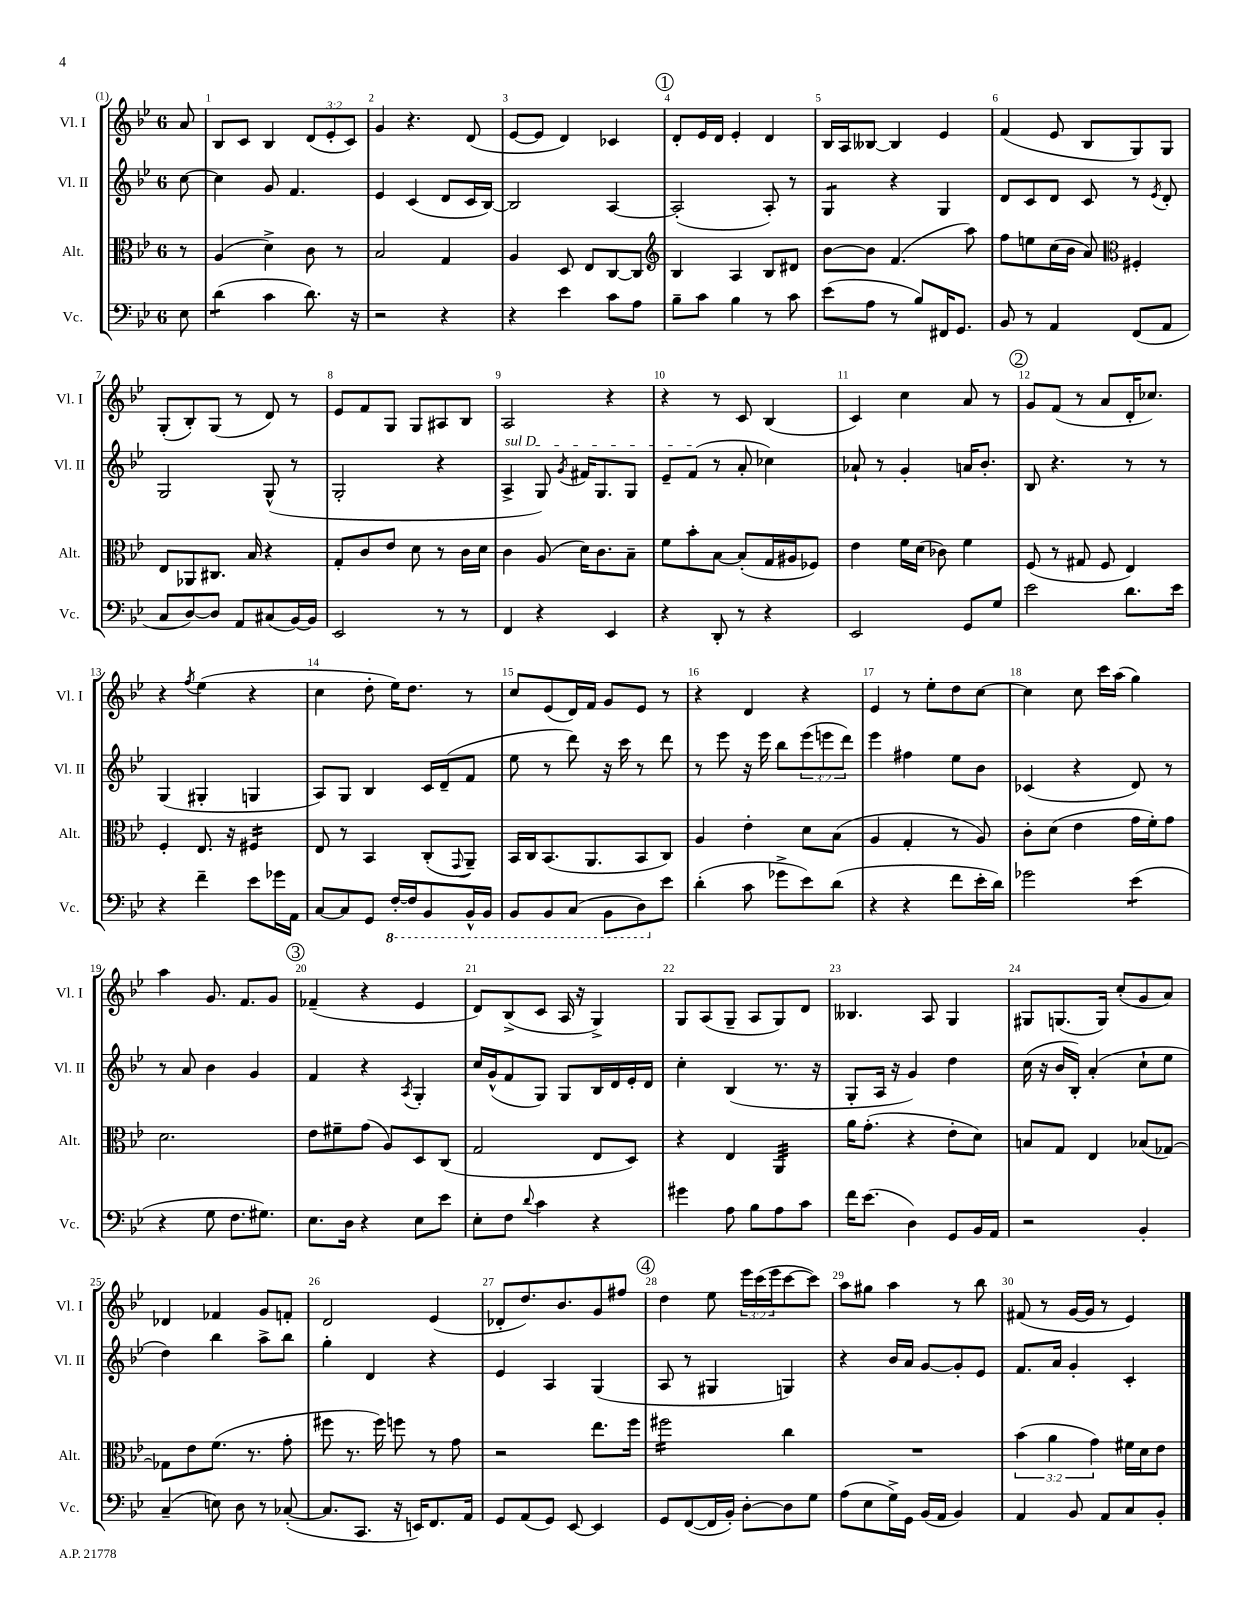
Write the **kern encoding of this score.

**kern	**kern	**kern	**kern
*staff4	*staff3	*staff2	*staff1
*clefF4	*clefC3	*clefG2	*clefG2
*k[b-e-]	*k[b-e-]	*k[b-e-]	*k[b-e-]
*M6/8	*M6/8	*M6/8	*M6/8
8E-	8r	[8cc	8a
=	=	=	=
(4d	(4A	4cc]	8B-
.	.	.	8c
4c	4d^)	8g	4B-
.	.	4.f	.
8.d)	8c	.	(12d
.	.	.	12e-'
.	8r	.	.
.	.	.	12c)
16r	.	.	.
=	=	=	=
2r	2B-	4e-	4g
.	.	(4c	4.r
4r	4G	8d	.
.	.	16c	(8d
.	.	[16B-)	.
=	=	=	=
4r	4A	2B-]	[8e-
.	.	.	8e-]
4e-	8D	.	4d)
.	8E-	.	.
8c	[8C	[4A	4c-
8A	8C]	.	.
=	=	=	=
*	*clefG2	*	*
8B-~	4B-	(2A']	8d'
8c	.	.	16e-
.	.	.	16d
4B-	4A	.	4e-'
8r	8B-	8A')	4d
8c	8d#	8r	.
=	=	=	=
(8e-	[8b-	4G	16B-
.	.	.	16A
8A	8b-]	.	[8B--
8r	(4.f	4r	4B--]
8B-)	.	.	.
16FF#	.	4G	4e-
8.GG	.	.	.
.	8aa)	.	.
=	=	=	=
8BB-	8ff	8d	(4f
8r	8ee	8c	.
4AA	(16cc	8d	8e-
.	16b-	.	.
.	8a)	8c	8B-
*	*clefC3	*	*
(8FF	4F#'	8r	8G)
.	.	8qe-	.
8AA	.	8d'	8G
=	=	=	=
8C	8E-	2G	(8G'
[8D)	8AA-	.	8B-')
8D]	8.C#	.	(8G
8AA	.	.	8r
.	16B-	.	.
(8C#	4r	(8G^^	8d)
[16BB-)	.	8r	8r
16BB-]	.	.	.
=	=	=	=
2EE-	8G'	2G'	8e-
.	8c	.	8f
.	8e-	.	8G
.	8d	.	8G
8r	8r	4r	8A#
8r	16c	.	8B-
.	16d	.	.
=	=	=	=
4FF	4c	4A^	2A
4r	(8A	8G)	.
.	.	8qg	.
.	16d)	16f#	.
.	8.c	8.G	.
4EE-	.	.	4r
.	8B-~	8G	.
=	=	=	=
4r	8f	8e-~	4r
.	8b-'	(8f	.
8DD'	[8B-	8r	8r
8r	(8B-']	8a'	8c
4r	16G	4cc-)	(4B-
.	16A#	.	.
.	8F-)	.	.
=	=	=	=
2EE-	4e-	8a-`	4c)
.	.	8r	.
.	16f	4g'	4cc
.	(16d	.	.
.	8c-)	.	.
8GG	4f	16a	8a
.	.	8.b-'	.
8G	.	.	8r
=	=	=	=
2e-	(8F	8B-	8g
.	8r	4.r	(8f
.	8G#	.	8r
.	8F	.	8a
8.d	4E-)	8r	16d'
.	.	.	8.cc-)
.	.	8r	.
16e-	.	.	.
=	=	=	=
4r	4F'	(4G	4r
.	.	.	8qff
4f~	8.E-	4G#'	(4ee-
.	16r	.	.
8e-	4F#	4G	4r
16g-	.	.	.
16AA	.	.	.
=	=	=	=
[8C	8E-	8A)	4cc
8C]	8r	8G	.
8GG	4BB-	4B-	8dd'
[16FF'	.	.	16ee-)
16FF]	.	.	8.dd
8BBB-	(8C'	16c	.
.	.	(16d~	.
.	8qqGG	.	.
16BBB-^^	8AA~)	8f	8r
16BBB-	.	.	.
=	=	=	=
8BBB-	16BB-	8ee-	8cc
.	16C	.	.
8BBB-	(8.BB-	8r	(8e-
(8CC	.	8ddd)	16d)
.	8.AA	.	16f
8BBB-	.	16r	8g
.	.	16ccc	.
8DD)	8BB-	8r	8e-
8e-	8C)	8ddd	8r
=	=	=	=
(4d'	4A	8r	4r
.	.	8eee-	.
8c	4e-'	16r	4d
.	.	16eee-	.
8g-^	.	8bb-	.
8e-)	8d	(12eee-	4r
.	.	12eee	.
(8d	(8B-	.	.
.	.	12ddd)	.
=	=	=	=
4r	4A	4eee-	4e-
4r	4G'	4ff#	8r
.	.	.	8ee-'
8f	8r	8ee-	8dd
16e-'	8A)	8b-	[8cc
16d)	.	.	.
=	=	=	=
2g-	8c'	(4c-	4cc]
.	(8d	.	.
.	4e-	4r	8cc
.	.	.	16ccc
.	.	.	(16aa
(4e-	16g	8d)	4gg)
.	16f')	.	.
.	8g	8r	.
=	=	=	=
4r	2.d	8r	4aa
.	.	8a	.
8G	.	4b-	8.g
8.F	.	.	.
.	.	.	8.f
.	.	4g	.
8.G#)	.	.	.
.	.	.	8g
=	=	=	=
8.E-	8e-	4f	(4f-~
.	8f#~	.	.
16D	.	.	.
4r	(8g	4r	4r
.	8A)	.	.
.	.	8qA	.
8E-	8D	4G'	4e-
8e-	(8C	.	.
=	=	=	=
8E-'	2G	16cc	8d)
.	.	(16g^^	.
8F	.	8f	(8B-^
8qqd	.	.	.
4c	.	8G)	8c
.	.	8G	16A
.	.	.	16r
4r	8E-	16B-	4G^)
.	.	16d	.
.	8D)	16e-'	.
.	.	16d	.
=	=	=	=
4g#	4r	4cc'	8G
.	.	.	(8A
8A	4E-	(4B-	8G~
8B-	.	.	8A
8A	4AA	8.r	8G)
8c	.	.	8d
.	.	16r	.
=	=	=	=
16f	16a	8G'	4.B--
(8.e-	(8.g'	.	.
.	.	16A	.
.	.	16r	.
4D)	4r	4g)	.
.	.	.	8A
8GG	8e-'	4dd	4G
16BB-	8d)	.	.
16AA	.	.	.
=	=	=	=
2r	8B	(16cc	8G#
.	.	16r	.
.	8G	16b-	(8.G
.	.	16B-')	.
.	4E-	(4a'	.
.	.	.	16G)
.	.	.	(8cc'
4BB-'	(8B-	8cc`	8g
.	[8G-)	8ee-	8a)
=	=	=	=
(4C~	8G-]	4dd)	4d-
.	8e-	.	.
8E)	(8.f	4bb-	4f-
8D	.	.	.
.	8.r	.	.
8r	.	8aa^	8g
([8C-'	8g'	8bb-	8f'
=	=	=	=
8.C-]	8ff#	4gg'	2d
.	8.r	.	.
8.CC	.	.	.
.	.	4d	.
.	16ff#)	.	.
16r	8ff	.	.
16EE)	.	.	.
8.FF	8r	4r	(4e-
.	8g	.	.
16AA	.	.	.
=	=	=	=
8GG	2r	4e-	8d-'
(8AA	.	.	8.dd)
8GG)	.	4A	.
.	.	.	8.b-
[8EE-	.	.	.
4EE-]	8.ee-	(4G	8g
.	.	.	8ff#
.	16ff	.	.
=	=	=	=
8GG	2ff#	8A	4dd
([8FF	.	8r	.
16FF]	.	4G#	8ee-
16BB-')	.	.	.
[8D'	.	.	24eee-
.	.	.	(24ccc
.	.	.	24eee-
8D]	4cc	4G)	[8ccc
8G	.	.	8ccc])
=	=	=	=
(8A	2.r	4r	8aa
8E-	.	.	8gg#
16G^)	.	16b-	4aa
16GG	.	16a	.
(16BB-	.	[8g	.
16AA	.	.	.
4BB-)	.	8g']	8r
.	.	8e-	8bb-
=	=	=	=
4AA	(6b-	8.f	(8f#
.	.	.	8r
.	6a	.	.
.	.	16a	.
8BB-	.	4g'	[16g
.	.	.	16g]
.	6g)	.	.
8AA	.	.	8r
8C	16f#	4c'	4e-)
.	16d	.	.
8BB-'	8e-	.	.
==	==	==	==
*-	*-	*-	*-
